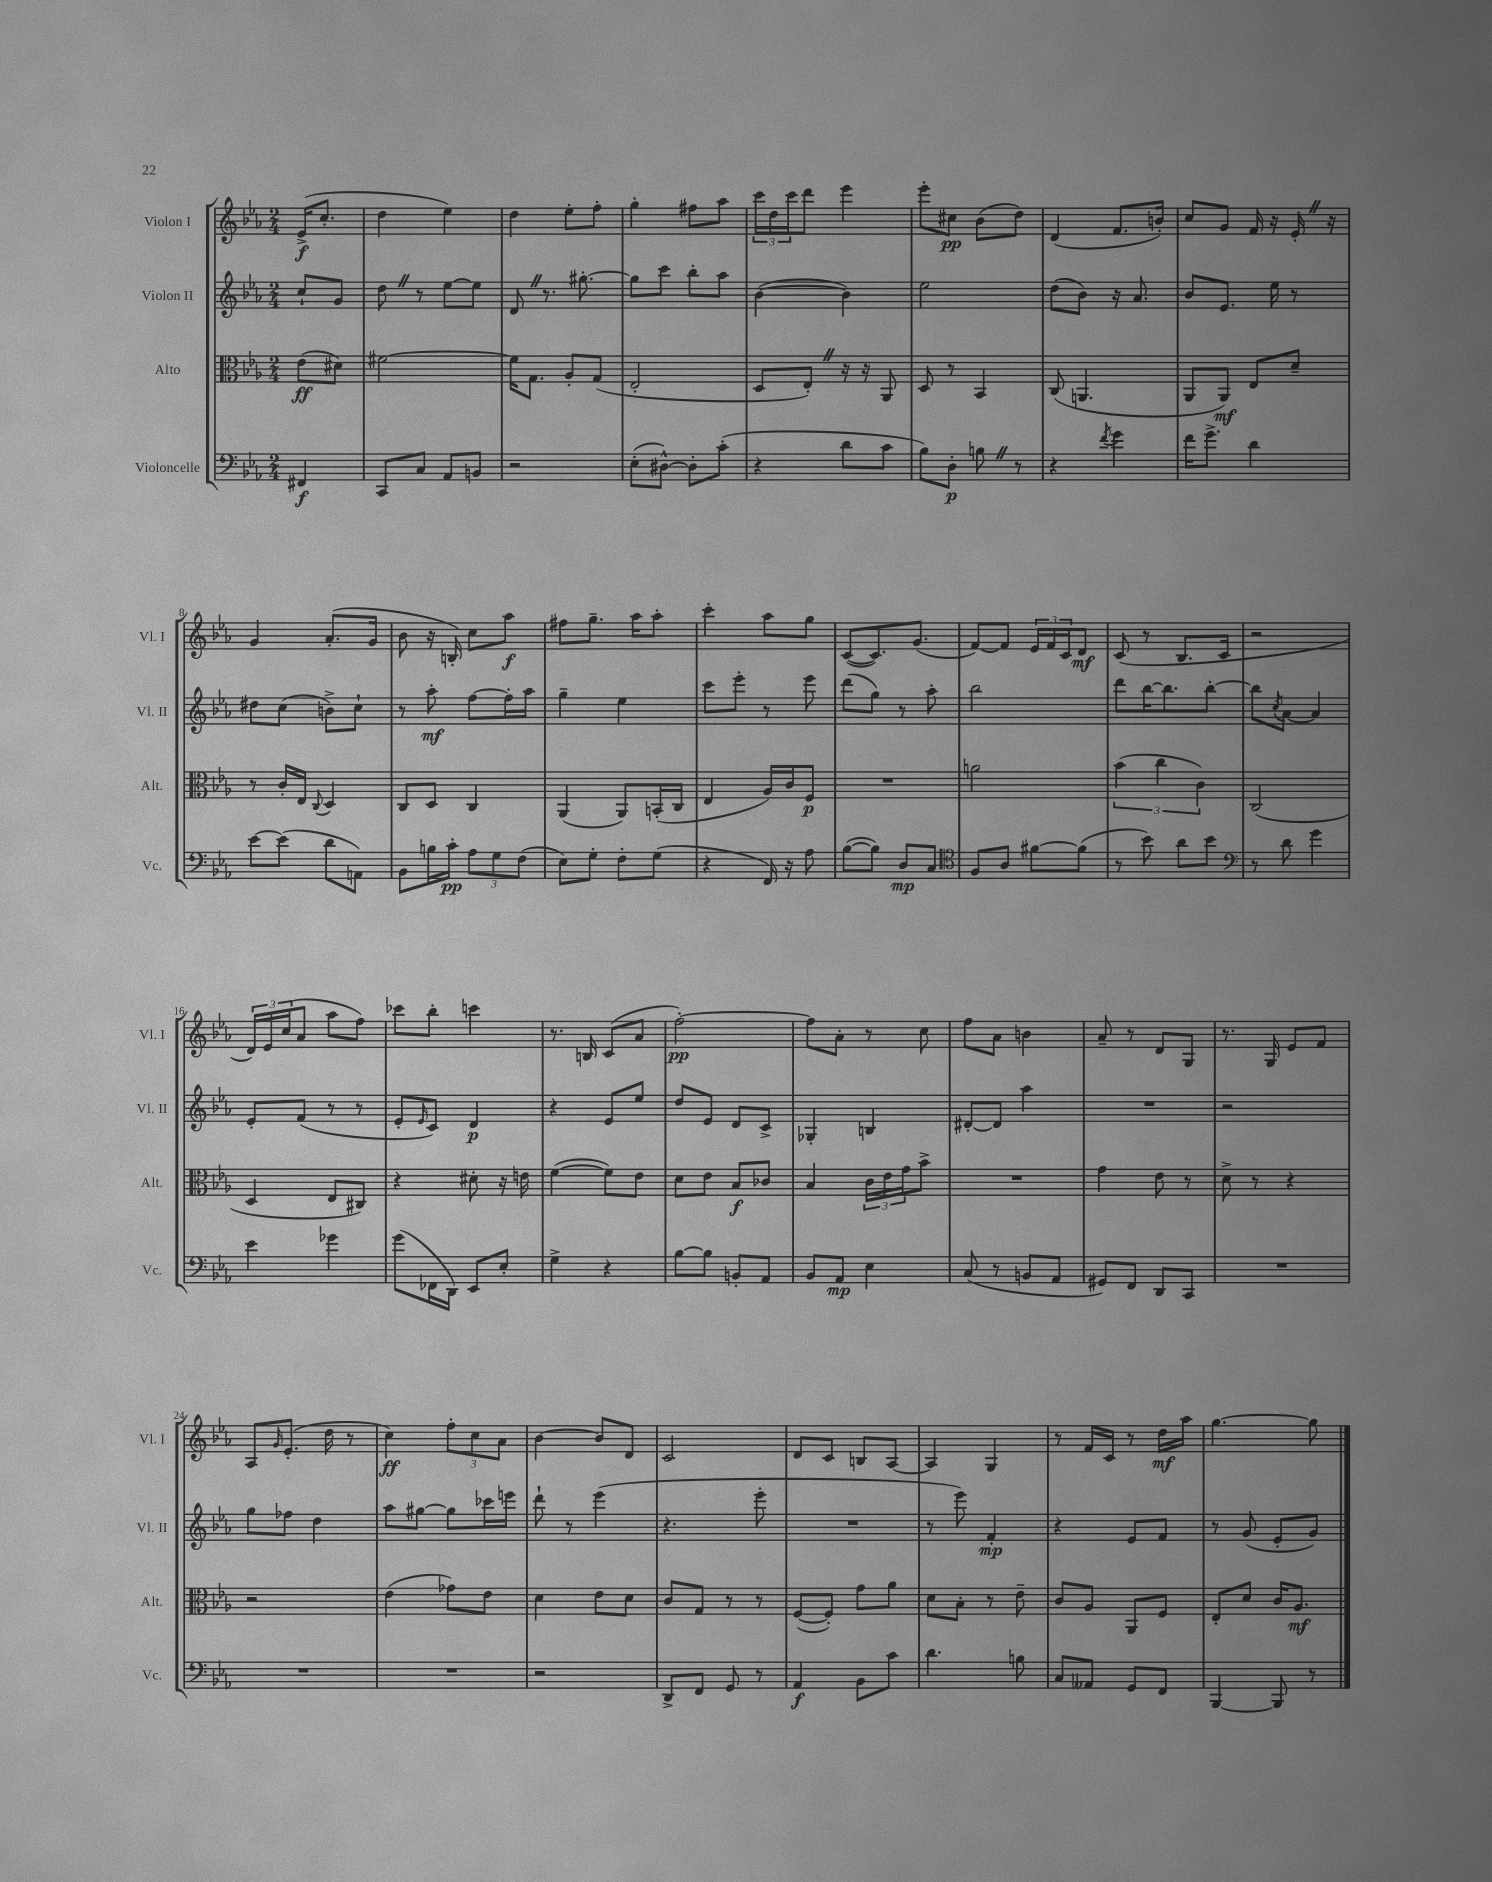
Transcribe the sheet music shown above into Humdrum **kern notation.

**kern	**kern	**kern	**kern
*staff4	*staff3	*staff2	*staff1
*clefF4	*clefC3	*clefG2	*clefG2
*k[b-e-a-]	*k[b-e-a-]	*k[b-e-a-]	*k[b-e-a-]
*M2/4	*M2/4	*M2/4	*M2/4
4FF#	(8e-	8cc`	(16e-^
.	.	.	8.cc'
.	8d#)	8g	.
=	=	=	=
8CC	[2f#	8dd	4dd
8C	.	8r	.
8AA-	.	[8ee-	4ee-)
8BB	.	8ee-]	.
=	=	=	=
2r	16f#]	8d	4dd
.	8.G	.	.
.	.	8.r	.
.	8A-'	.	8ee-'
.	.	[8.gg#'	.
.	(8G	.	8ff'
=	=	=	=
(8E-'	2E-'	8gg#]	4gg'
[8D#^^)	.	8ccc	.
8D#']	.	8bb-'	8ff#
(8c'	.	8aa-	8aa-
=	=	=	=
4r	8D	([4b-	24ccc
.	.	.	24dd
.	.	.	24ccc
.	8E-')	.	8ddd
8d	16r	4b-])	4eee-
.	16r	.	.
8c	8AA-	.	.
=	=	=	=
8B-)	8D	2ee-	8eee-'
8D'	8r	.	8cc#
8B	4BB-	.	(8b-
8r	.	.	8dd)
=	=	=	=
4r	(8C	(8dd	(4d
.	4.AA	8b-)	.
8qf	.	.	.
4g	.	16r	8.f
.	.	8.a-	.
.	.	.	16b')
=	=	=	=
16f	8AA-	8b-	8cc
8.g^	.	.	.
.	8AA-)	8.e-	8g
4d	8E-	.	16f
.	.	16ee-	16r
.	8d~	8r	16e-'
.	.	.	16r
=	=	=	=
[8e-	8r	8dd#	4g
(8e-]	16c'	(8cc	.
.	16E-	.	.
.	8qqC	.	.
8d	4D	8b^)	(8.a-'
8AA)	.	8cc`	.
.	.	.	16g
=	=	=	=
8BB-	8C	8r	8b-
16B	8D	8aa-'	16r
16c'	.	.	16B')
12A-	4C	[8ff	8cc
12G	.	.	.
.	.	16ff']	8aa-
(12F	.	.	.
.	.	16aa-	.
=	=	=	=
8E-)	(4AA-	4gg~	8ff#
8G'	.	.	8.gg~
8F'	8AA-)	4ee-	.
.	.	.	16aa-
(8G	(16BB'	.	8aa-'
.	16C	.	.
=	=	=	=
4r	4E-	8ccc	4ccc'
.	.	8eee-'	.
16FF)	16A-)	8r	8aa-
16r	16c	.	.
8A-	8F	8eee-	8gg
=	=	=	=
([8B-	2r	(8ddd	([8c
8B-])	.	8gg)	8.c])
8D	.	8r	.
.	.	.	(8.g
8C	.	8aa-'	.
=	=	=	=
*clefC4	*	*	*
8F	2a	2bb-	[8f)
8A-	.	.	8f]
[8f#	.	.	24e-
.	.	.	24f
.	.	.	24c
(8f#]	.	.	8d
=	=	=	=
8r	(6b-	8ddd	(8c
8b-)	.	[16bb-	8r
.	6cc	.	.
.	.	8.bb-]	.
8a-	.	.	8.B-
.	6c)	.	.
8b-	.	[8bb-'	.
.	.	.	16c
=	=	=	=
*clefF4	*	*	*
8r	(2C	8bb-]	2r
.	.	8qcc	.
8d	.	[8a-	.
4g	.	4a-]	.
=	=	=	=
4e-	4D	8e-'	24d)
.	.	.	24e-
.	.	.	(24cc
.	.	(8f	8a-
4g-	8E-	8r	8aa-
.	8C#)	8r	8ff)
=	=	=	=
(8g	4r	8e-'	8ccc-
.	.	16qqe-	.
16FF-	.	8c)	8bb-'
16DD)	.	.	.
8EE-	8d#'	4d	4ccc
8E-'	16r	.	.
.	16e	.	.
=	=	=	=
4G^	([4f	4r	8.r
.	.	.	16B
4r	8f])	8e-	(8c
.	8e-	8ee-	8a-
=	=	=	=
[8B-	8d	8dd	[2ff')
8B-]	8e-	8e-	.
8BB'	8B-	8d	.
8AA-	8c-	8c^	.
=	=	=	=
8BB-	4B-	4G-'	8ff]
8AA-	.	.	8a-'
4E-	24c	4B	8r
.	24e-	.	.
.	24g	.	.
.	8b-^	.	8cc
=	=	=	=
(8C	2r	[8d#'	8ff
8r	.	8d#]	8a-
8BB	.	4aa-	4b
8AA-	.	.	.
=	=	=	=
8GG#)	4g	2r	8a-~
8FF	.	.	8r
8DD	8e-	.	8d
8CC	8r	.	8G
=	=	=	=
2r	8d^	2r	8.r
.	8r	.	.
.	.	.	16G
.	4r	.	8e-
.	.	.	8f
=	=	=	=
2r	2r	8gg	8A-
.	.	.	16qqg
.	.	8ff-	(8.e-'
.	.	4dd	.
.	.	.	16dd
.	.	.	8r
=	=	=	=
2r	(4e-	8aa-	4cc)
.	.	[8gg#	.
.	8g-)	8gg#]	12ff'
.	.	.	12cc
.	8e-	16ccc-	.
.	.	.	12a-
.	.	16eee	.
=	=	=	=
2r	4d	8ddd`	[4b-
.	.	8r	.
.	8e-	(4eee-	8b-]
.	8d	.	8d
=	=	=	=
8DD^	8c	4.r	2c
8FF	8G	.	.
8GG	8r	.	.
8r	8r	8eee-'	.
=	=	=	=
4AA-	([8F	2r	8d
.	8F'])	.	8c
8BB-	8g	.	8B
8c	8a-	.	[8A-
=	=	=	=
4.d	8d	8r	4A-]
.	8B-'	8eee-)	.
.	8r	4f'	4G
8B	8e-~	.	.
=	=	=	=
8C	8c	4r	8r
8AA--	8A-	.	16f
.	.	.	16c
8GG	8AA-	8e-	8r
8FF	8F	8f	16dd
.	.	.	16aa-
=	=	=	=
[4BBB-	8E-'	8r	[4.gg
.	8d	(8g	.
8BBB-]	16c	8e-'	.
.	8.A-	.	.
8r	.	8g)	8gg]
==	==	==	==
*-	*-	*-	*-
